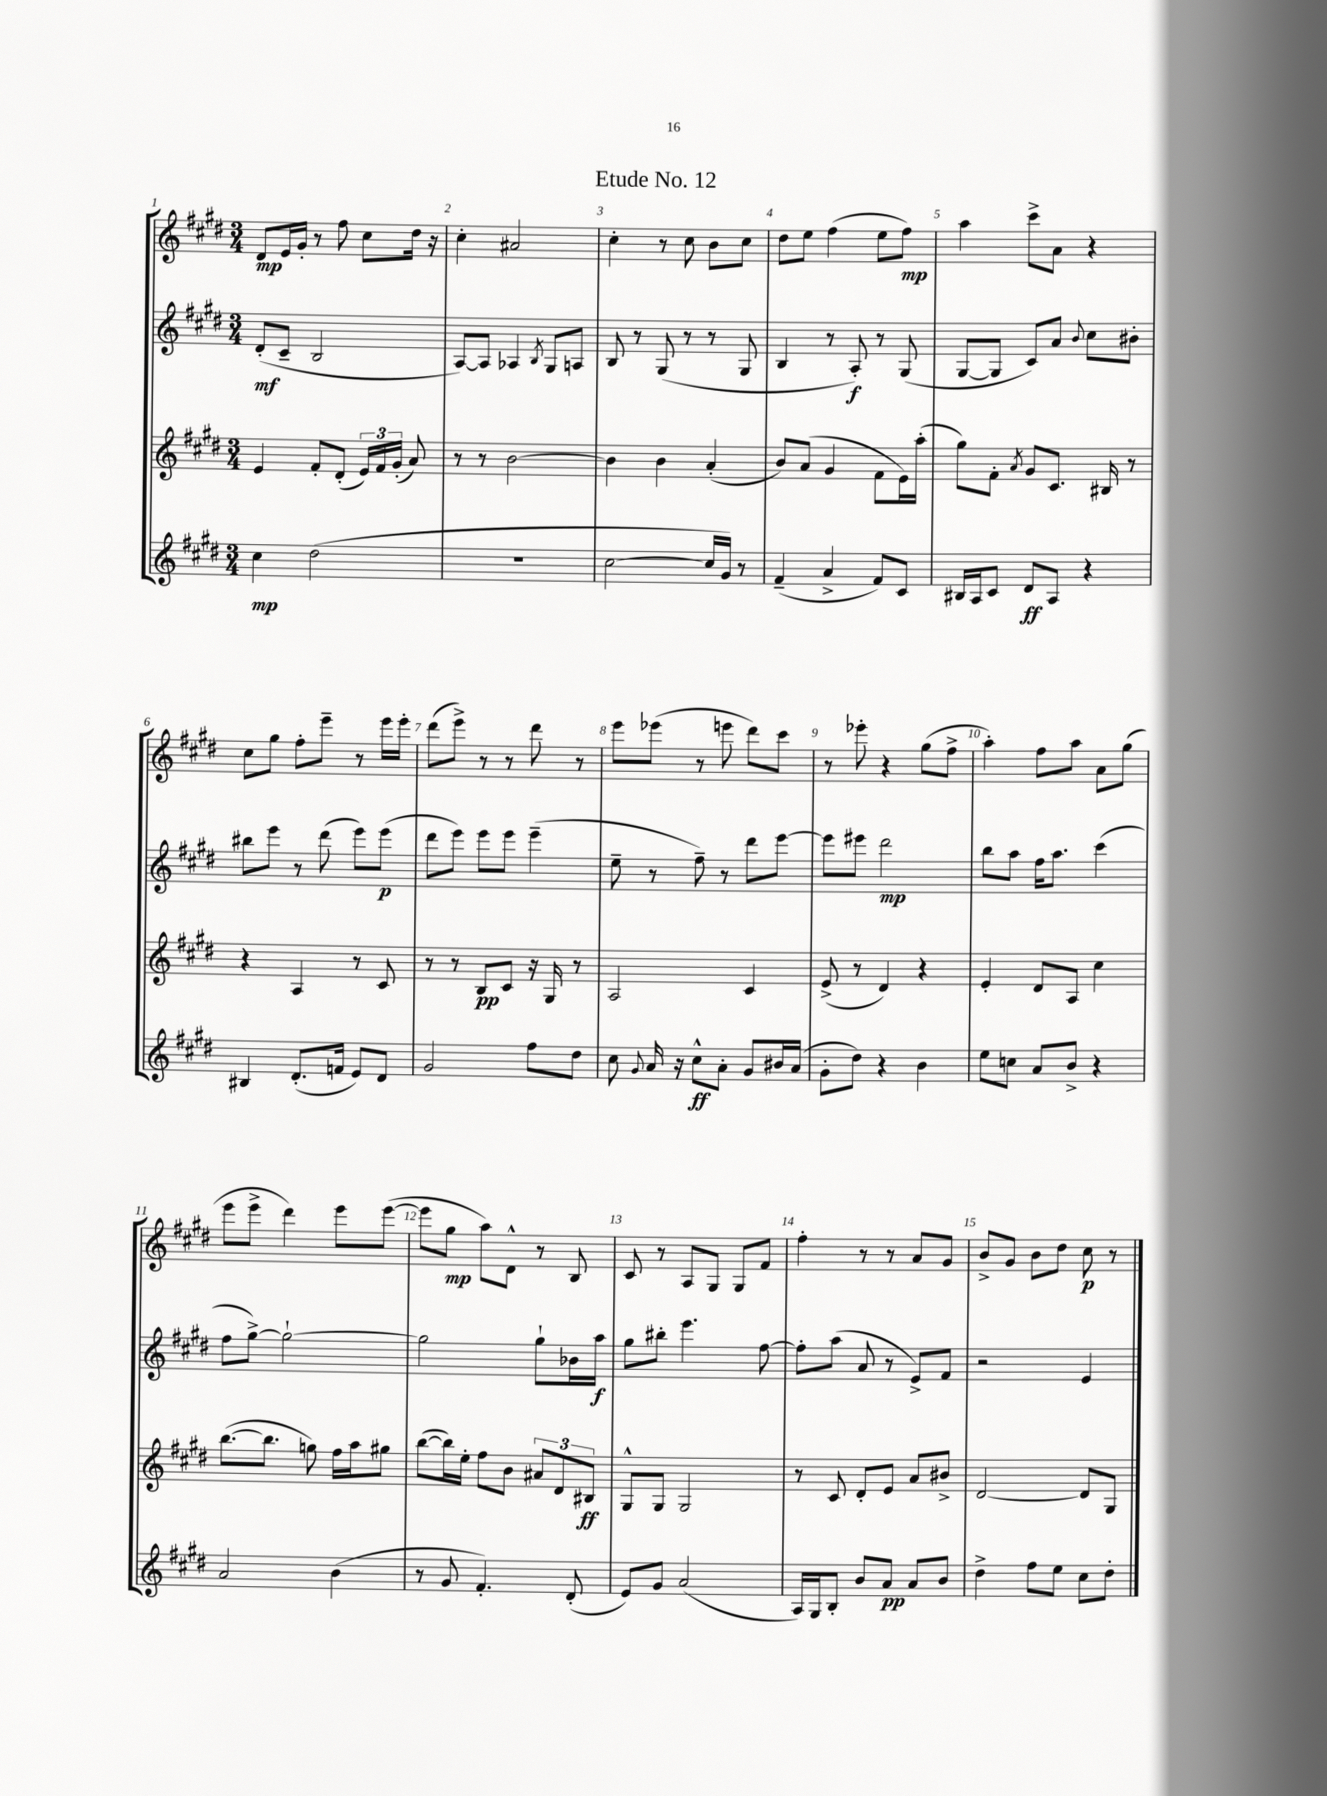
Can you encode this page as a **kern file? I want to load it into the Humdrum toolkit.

**kern	**dynam	**kern	**dynam	**kern	**dynam	**kern	**dynam
*part4	*part4	*part3	*part3	*part2	*part2	*part1	*part1
*staff4	*staff4	*staff3	*staff3	*staff2	*staff2	*staff1	*staff1
*clefG2	*	*clefG2	*	*clefG2	*	*clefG2	*
*k[f#c#g#d#]	*	*k[f#c#g#d#]	*	*k[f#c#g#d#]	*	*k[f#c#g#d#]	*
*M3/4	*	*M3/4	*	*M3/4	*	*M3/4	*
=1	=1	=1	=1	=1	=1	=1	=1
4cc#\	mp	4e/	.	(8d#'/L	mf	8d#/L	mp
.	.	.	.	8c#~/J	.	16e/L	.
.	.	.	.	.	.	16g#'/JJ	.
(2dd#\	.	8f#'/L	.	2B/	.	8r	.
.	.	(8d#'/J	.	.	.	8ff#\	.
.	.	24e/LL)	.	.	.	8cc#\L	.
.	.	24f#/	.	.	.	.	.
.	.	(24g#'/JJ	.	.	.	.	.
.	.	8a/)	.	.	.	16dd#\Jk	.
.	.	.	.	.	.	16r	.
=2	=2	=2	=2	=2	=2	=2	=2
2.r	.	8r	.	[8A/L)	.	4cc#'\	.
.	.	8r	.	8A/J]	.	.	.
.	.	[2b\	.	4A-X/	.	2a#X/	.
.	.	.	.	8qB/	.	.	.
.	.	.	.	8G#/L	.	.	.
.	.	.	.	8An/J	.	.	.
=3	=3	=3	=3	=3	=3	=3	=3
[2cc#\	.	4b\]	.	8B/	.	4cc#'\	.
.	.	.	.	8r	.	.	.
.	.	4b\	.	(8G#/	.	8r	.
.	.	.	.	8r	.	8cc#\	.
16cc#/LL]	.	(4a'/	.	8r	.	8b\L	.
16g#/JJ)	.	.	.	.	.	.	.
8r	.	.	.	8G#/	.	8cc#\J	.
=4	=4	=4	=4	=4	=4	=4	=4
(4f#~/	.	8b/L)	.	4B/	.	8dd#\L	.
.	.	(8a/J	.	.	.	8ee\J	.
4a^/	.	4g#/	.	8r	.	(4ff#\	.
.	.	.	.	8A'/)	f	.	.
8f#/L)	.	8f#\L	.	8r	.	8ee\L	.
8c#/J	.	16e\L)	.	(8G#/	.	8ff#\J)	mp
.	.	(16aa'\JJ	.	.	.	.	.
=5	=5	=5	=5	=5	=5	=5	=5
16B#X/LL	.	8gg#\L)	.	[8G#/L	.	4aa\	.
16A/J	.	.	.	.	.	.	.
8c#/J	.	8f#'\J	.	8G#/J]	.	.	.
.	.	8qa/	.	.	.	.	.
8d#/L	ff	8g#/L	.	8c#/L)	.	8ccc#^\L	.
8A/J	.	8.c#/J	.	8a/J	.	8a\J	.
.	.	.	.	8qqb/	.	.	.
4r	.	.	.	8cc#\L	.	4r	.
.	.	16B#X/	.	.	.	.	.
.	.	8r	.	8b#X'\J	.	.	.
!!LO:LB:g=z
=6	=6	=6	=6	=6	=6	=6	=6
4B#X/	.	4r	.	8bb#X\L	.	8cc#\L	.
.	.	.	.	8eee\J	.	8gg#\J	.
(8.d#'/L	.	4A/	.	8r	.	8ff#'\L	.
.	.	.	.	(8ddd#\	.	8eee~\J	.
16fn/Jk	.	.	.	.	.	.	.
8e/L)	.	8r	.	8eee\L)	.	8r	.
8d#/J	.	8c#/	.	(8eee\J	p	16eee\LL	.
.	.	.	.	.	.	16eee'\JJ	.
=7	=7	=7	=7	=7	=7	=7	=7
2g#/	.	8r	.	8ddd#\L	.	(8ddd#\L	.
.	.	8r	.	8eee\J)	.	8eee^\J)	.
.	.	8B/L	pp	8eee\L	.	8r	.
.	.	8c#/J	.	8eee\J	.	8r	.
8ff#\L	.	16r	.	(4eee~\	.	8ddd#\	.
.	.	16G#/	.	.	.	.	.
8dd#\J	.	8r	.	.	.	8r	.
=8	=8	=8	=8	=8	=8	=8	=8
8cc#\	.	2A/	.	8ee~\	.	8eee\L	.
8qqg#/	.	.	.	.	.	.	.
16a/	.	.	.	8r	.	(8eee-X\J	.
16r	.	.	.	.	.	.	.
8cc#^^\L	ff	.	.	8ff#~\)	.	8r	.
8a'\J	.	.	.	8r	.	8eeen\	.
8g#/L	.	4c#/	.	8ddd#\L	.	8ddd#\L)	.
16b#X/L	.	.	.	[8eee\J	.	8ccc#\J	.
(16a/JJ	.	.	.	.	.	.	.
=9	=9	=9	=9	=9	=9	=9	=9
8g#'\L	.	(8e^/	.	8eee\L]	.	8r	.
8dd#\J)	.	8r	.	8eee#X\J	.	8eee-X'\	.
4r	.	4d#/)	.	2ddd#\	mp	4r	.
4b\	.	4r	.	.	.	(8gg#\L	.
.	.	.	.	.	.	8ff#^\J	.
=10	=10	=10	=10	=10	=10	=10	=10
8ee\L	.	4e'/	.	8bb\L	.	4aa'\)	.
8ccn\J	.	.	.	8aa\J	.	.	.
8a/L	.	8d#/L	.	16ff#\KL	.	8ff#\L	.
.	.	.	.	8.aa\J	.	.	.
8b^/J	.	8A/J	.	.	.	8aa\J	.
4r	.	4cc#\	.	(4ccc#\	.	8a\L	.
.	.	.	.	.	.	(8gg#\J	.
!!LO:LB:g=z
=11	=11	=11	=11	=11	=11	=11	=11
2a/	.	([8.bb\L	.	8ff#\L	.	8eee\L	.
.	.	.	.	[8gg#^\J)	.	8eee^\J	.
.	.	8.bb\J]	.	.	.	.	.
.	.	.	.	2gg#`\_	.	4ddd#\)	.
.	.	8ggn\)	.	.	.	.	.
(4b\	.	16ff#\LL	.	.	.	8eee\L	.
.	.	16aa\J	.	.	.	.	.
.	.	8gg#X\J	.	.	.	([8eee\J	.
=12	=12	=12	=12	=12	=12	=12	=12
8r	.	([8bb\L	.	2gg#\]	.	8eee\L]	.
8g#/	.	16bb\L])	.	.	.	8gg#\J	mp
.	.	16ee'\JJ	.	.	.	.	.
4.f#'/)	.	8ff#\L	.	.	.	8aa\L)	.
.	.	8b\J	.	.	.	8d#^^\J	.
.	.	12a#X/L	.	8gg#`\L	.	8r	.
.	.	12d#/	.	.	.	.	.
(8d#'/	.	.	.	16b-X\L	.	8B/	.
.	.	12B#X/J	ff	.	.	.	.
.	.	.	.	16aa\JJ	f	.	.
=13	=13	=13	=13	=13	=13	=13	=13
8e/L)	.	8G#^^/L	.	8gg#\L	.	8c#/	.
8g#/J	.	8G#/J	.	8bb#X'\J	.	8r	.
(2a/	.	2G#/	.	4.eee\	.	8A/L	.
.	.	.	.	.	.	8G#/J	.
.	.	.	.	.	.	8G#/L	.
.	.	.	.	[8ff#\	.	8f#/J	.
=14	=14	=14	=14	=14	=14	=14	=14
16A/LL)	.	8r	.	8ff#'\L]	.	4ff#'\	.
16G#/J	.	.	.	.	.	.	.
8B'/J	.	8c#/	.	(8aa\J	.	.	.
8b/L	.	8d#'/L	.	8a/	.	8r	.
8a/J	pp	8e/J	.	8r	.	8r	.
8a/L	.	8a/L	.	8e^/L)	.	8a/L	.
8b/J	.	8b#X^/J	.	8f#/J	.	8g#/J	.
=15	=15	=15	=15	=15	=15	=15	=15
4dd#^\	.	[2d#/	.	2r	.	8b^/L	.
.	.	.	.	.	.	8g#/J	.
8ff#\L	.	.	.	.	.	8b\L	.
8ee\J	.	.	.	.	.	8dd#\J	.
8cc#\L	.	8d#/L]	.	4e/	.	8cc#\	p
8dd#'\J	.	8G#/J	.	.	.	8r	.
==	==	==	==	==	==	==	==
*-	*-	*-	*-	*-	*-	*-	*-
